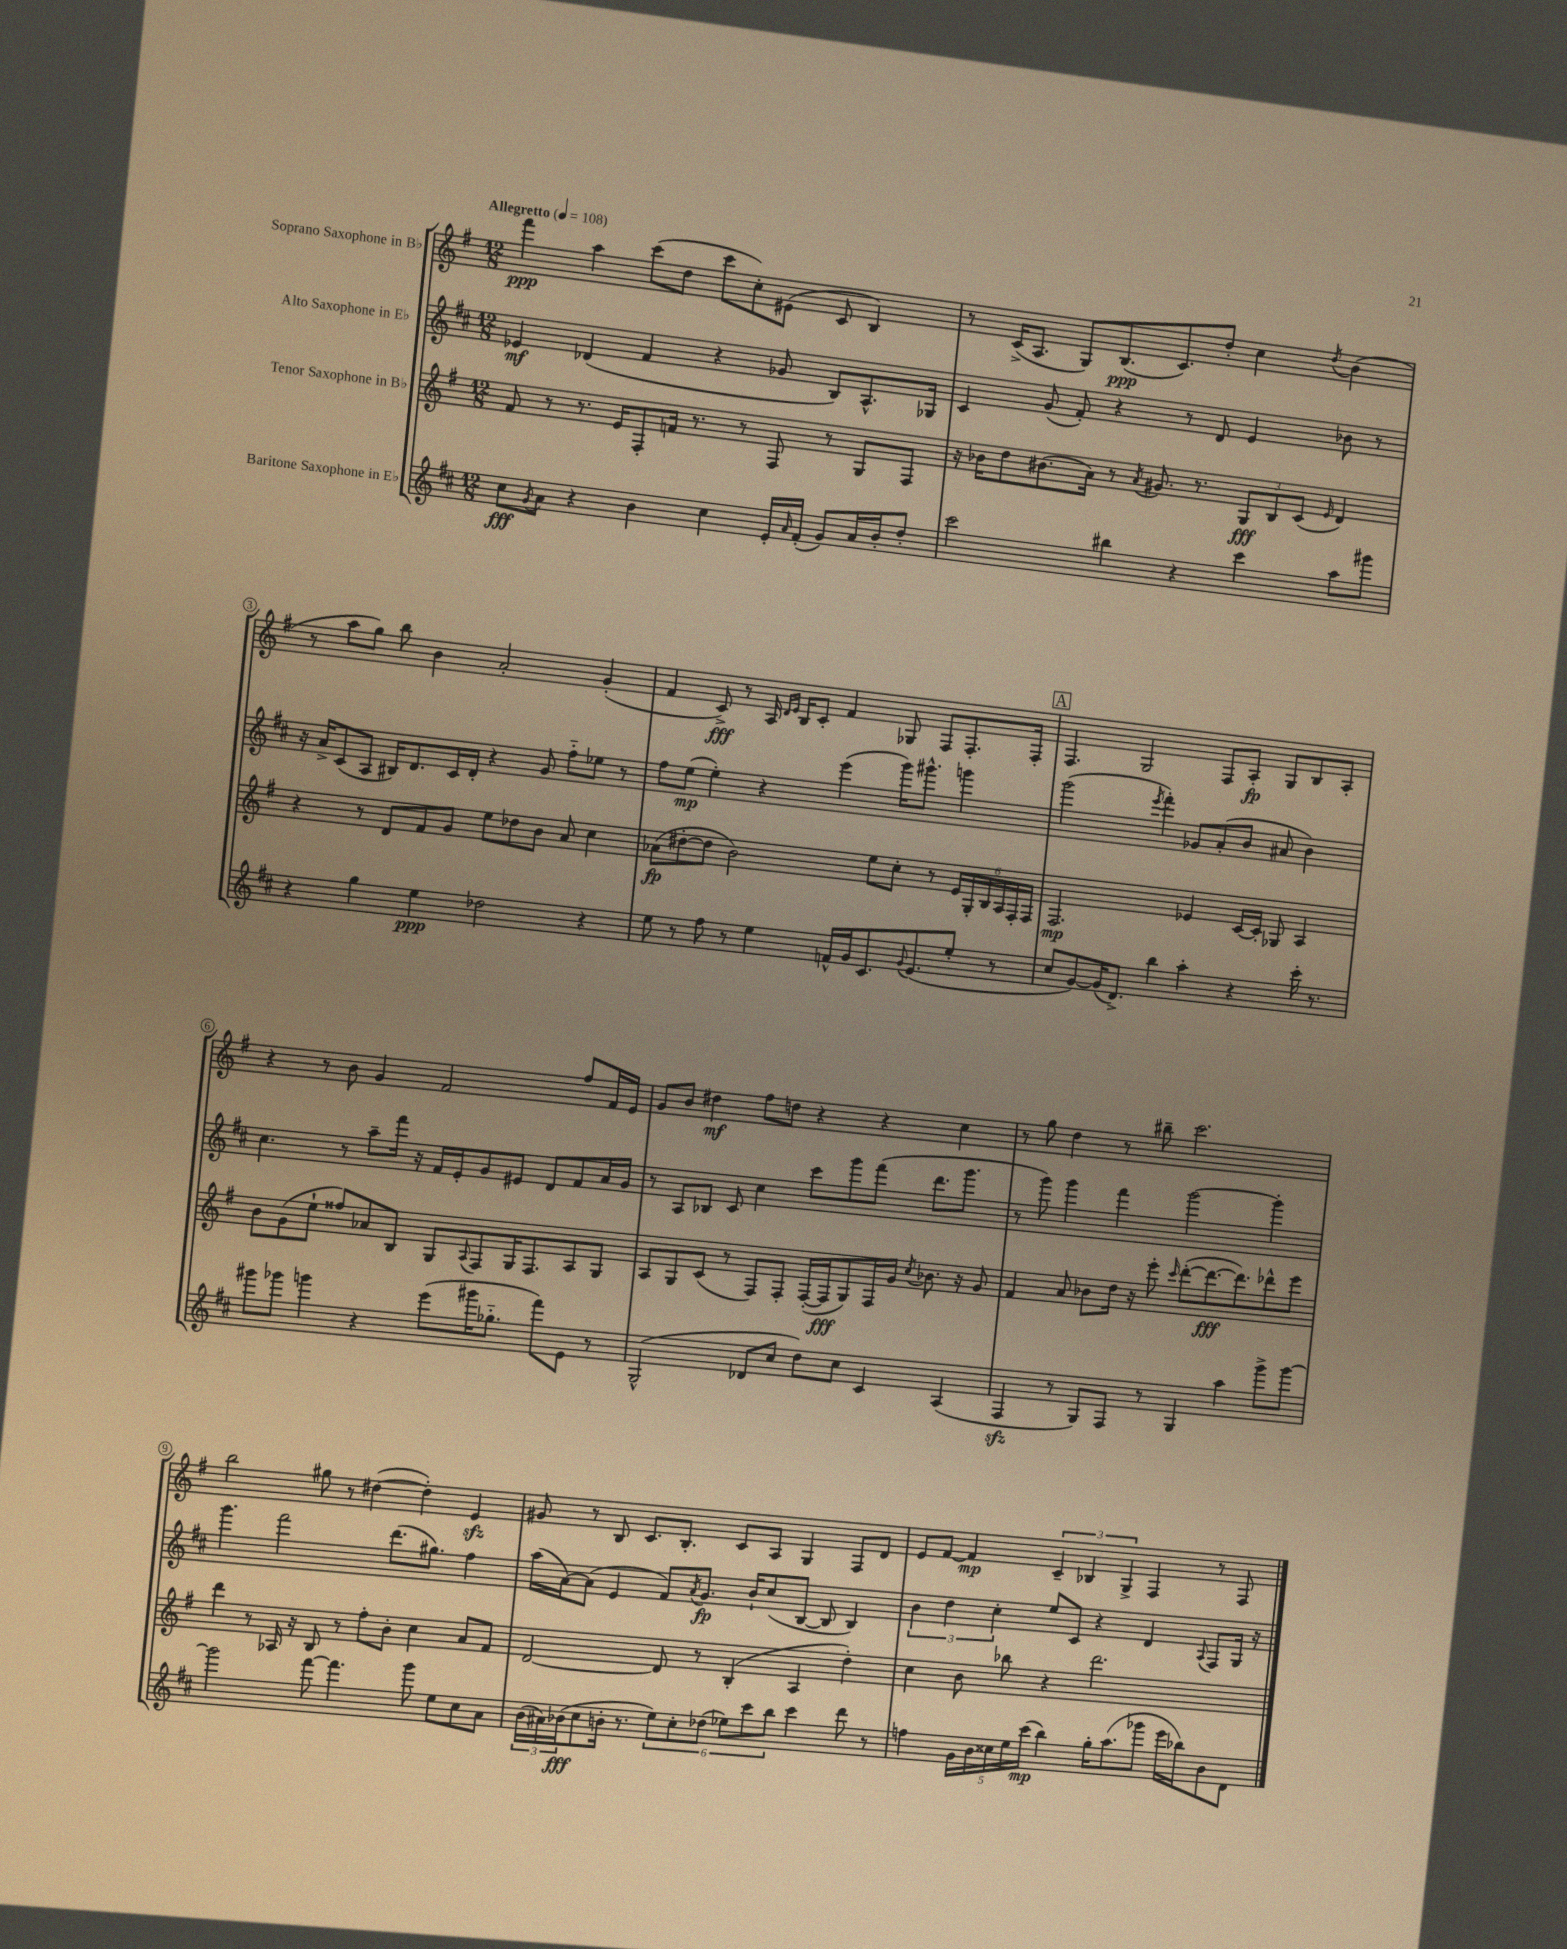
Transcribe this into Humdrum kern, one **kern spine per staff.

**kern	**dynam	**kern	**dynam	**kern	**dynam	**kern	**dynam
*part4	*part4	*part3	*part3	*part2	*part2	*part1	*part1
*staff4	*staff4	*staff3	*staff3	*staff2	*staff2	*staff1	*staff1
*I"Baritone Saxophone in E♭	*	*I"Tenor Saxophone in B♭	*	*I"Alto Saxophone in E♭	*	*I"Soprano Saxophone in B♭	*
*clefG2	*	*clefG2	*	*clefG2	*	*clefG2	*
*k[f#c#]	*	*k[f#]	*	*k[f#c#]	*	*k[f#]	*
*M12/8	*	*M12/8	*	*M12/8	*	*M12/8	*
*MM108	*	*MM108	*	*MM108	*	*MM108	*
=1	=1	=1	=1	=1	=1	=1	=1
!	!	!	!	!	!	!LO:TX:a:B:t=Allegretto	!
8cc#\L	fff	8f#/	.	4e-X/	mf	4fff#\	ppp
8qg/	.	.	.	.	.	.	.
8a\J	.	8r	.	.	.	.	.
4r	.	8.r	.	(4d-X/	.	4aa\	.
.	.	16e/KL	.	.	.	.	.
4b\	.	8F#'/	.	4f#/	.	(8ccc\L	.
.	.	16fn/Jk	.	.	.	8dd\J	.
.	.	8.r	.	.	.	.	.
4cc#\	.	.	.	4r	.	8ccc\L	.
.	.	8r	.	.	.	8cc'\)	.
16e'/LL	.	8F#/	.	8g-X/	.	(8e#X\J	.
16qqa/	.	.	.	.	.	.	.
(16f#'/JJ	.	.	.	.	.	.	.
8g/L)	.	8r	.	8B/L)	.	8c/	.
16a/L	.	8G/L	.	8.A^^/	.	4B/)	.
16b'/J	.	.	.	.	.	.	.
8dd'/J	.	8F#/J	.	.	.	.	.
.	.	.	.	16G-X/Jk	.	.	.
=2	=2	=2	=2	=2	=2	=2	=2
2ccc#\	.	16r	.	4c#/	.	8r	.
.	.	16b-X\KL	.	.	.	.	.
.	.	8dd\	.	.	.	(16c^/KL	.
.	.	.	.	.	.	8.A/J	.
.	.	(8.b#X\	.	(8g/	.	.	.
.	.	.	.	8f#'/)	.	8G/L)	.
.	.	16a\Jk)	.	.	.	.	.
4bb#X\	.	8r	.	4r	.	(8.B/	ppp
.	.	8qa/	.	.	.	.	.
.	.	8.g#X/	.	.	.	.	.
.	.	.	.	.	.	8.c/)	.
4r	.	.	.	8r	.	.	.
.	.	8.r	.	.	.	.	.
.	.	.	.	8d/	.	8dd'/J	.
4ccc#\	.	12G/L	fff	4e/	.	4cc\	.
.	.	12B/	.	.	.	.	.
.	.	(12c/J	.	.	.	.	.
.	.	16qqe/	.	.	.	8qdd/	.
8aa\L	.	4d/)	.	8b-X\	.	(4b\	.
8ggg#X\J	.	.	.	8r	.	.	.
!!LO:LB:g=z
=3	=3	=3	=3	=3	=3	=3	=3
4r	.	4r	.	16r	.	8r	.
.	.	.	.	16a^/KL	.	.	.
.	.	.	.	(8c#/	.	8aa\L	.
4gg\	.	8r	.	8A/J	.	8gg\J)	.
.	.	8d/L	.	16B#X/KL)	.	8bb\	.
.	.	.	.	8.d/	.	.	.
4ee\	ppp	8f#/	.	.	.	4b\	.
.	.	8g/J	.	16c#/L	.	.	.
.	.	.	.	16d'/JJ	.	.	.
2dd-X\	.	8ee\L	.	4r	.	2a'/	.
.	.	8dd-X\	.	.	.	.	.
.	.	8b\J	.	8g/	.	.	.
.	.	8a/	.	8ff#\L	.	.	.
4r	.	4cc\	.	8ee-X\J	.	(4g'/	.
.	.	.	.	8r	.	.	.
=4	=4	=4	=4	=4	=4	=4	=4
8ee\	.	(8a-X\L	fp	8ff#\L	.	4f#/	.
8r	.	[8dd#X'\	.	(8ee\J	mp	.	.
8ff#\	.	8dd#\J]	.	4ee'\)	.	8c^/)	fff
8r	.	2b\)	.	.	.	8r	.
4ee\	.	.	.	4r	.	16A/	.
.	.	.	.	.	.	16qqd/LL	.
.	.	.	.	.	.	16qqe/JJ	.
.	.	.	.	.	.	16B/KL	.
.	.	.	.	.	.	8c'/J	.
16fn^^/LL	.	.	.	(4eee\	.	4f#/	.
16g/J	.	.	.	.	.	.	.
8.c#/	.	8ee\L	.	.	.	.	.
.	.	8cc'\J	.	16ggg\KL)	.	8G-X/	.
8qqg/	.	.	.	.	.	.	.
(8.e/	.	.	.	8.ggg#X^^\J	.	.	.
.	.	8r	.	.	.	8F#/L	.
8ee'/J	.	24e/LL	.	4gggn\	.	8.F#'/	.
.	.	24G'/	.	.	.	.	.
.	.	24B/	.	.	.	.	.
8r	.	24A/	.	.	.	.	.
.	.	24F#'/	.	.	.	.	.
.	.	.	.	.	.	16F#'/Jk	.
.	.	24F#/JJ	.	.	.	.	.
!!LO:REH:place=s1:t=A
=5	=5	=5	=5	=5	=5	=5	=5
8cc#/L	.	2.F#/	mp	(2ggg\	.	4.F#/	.
[8g/)	.	.	.	.	.	.	.
(16g/K]	.	.	.	.	.	.	.
8.d^/J)	.	.	.	.	.	.	.
.	.	.	.	.	.	2G/	.
.	.	.	.	8qeee/	.	.	.
4bb\	.	.	.	4fff#'\)	.	.	.
4aa'\	.	4e-X/	.	8g-X/L	.	.	.
.	.	.	.	(8a'/	.	8F#/L	.
4r	.	[16c/LL	.	8b/J	.	8A'/J	fp
.	.	16c'/JJ]	.	.	.	.	.
.	.	8G-X/	.	8a#X/	.	8G/L	.
16ccc#'\	.	4A/	.	4b\)	.	8B/	.
8.r	.	.	.	.	.	.	.
.	.	.	.	.	.	8A'/J	.
!!LO:LB:g=z
=6	=6	=6	=6	=6	=6	=6	=6
8ggg#X\L	.	8b\L	.	4.cc#\	.	4r	.
8ggg-X\J	.	(8g\	.	.	.	.	.
4gggn\	.	8ee`\J	.	.	.	8r	.
.	.	8ff##X/L)	.	8r	.	8b\	.
4r	.	8a-X/	.	8aa~\L	.	4g/	.
.	.	8B/J	.	16fff#\Jk	.	.	.
.	.	.	.	16r	.	.	.
(8eee\L	.	8G/L	.	16f#/LL	.	2f#/	.
.	.	.	.	16e'/J	.	.	.
.	.	8qqA/	.	.	.	.	.
16ggg#X\K	.	8F#/	.	8g/	.	.	.
8.gg-X\J	.	.	.	.	.	.	.
.	.	16G/K	.	8e#X/J	.	.	.
.	.	8.F#/	.	.	.	.	.
8fff#\L)	.	.	.	8d/L	.	.	.
8e\J	.	8A/	.	8f#/	.	8ff#/L	.
8r	.	8G/J	.	16a/L	.	16f#/L	.
.	.	.	.	16g/JJ	.	16e/JJ	.
=7	=7	=7	=7	=7	=7	=7	=7
(2G^^/	.	8A/L	.	8r	.	8g/L	.
.	.	8G/	.	8A/L	.	8b/J	.
.	.	(8c/J	.	8B-X/J	.	4dd#X\	mf
.	.	8r	.	8c#/	.	.	.
8d-X/L	.	8F#/L)	.	4cc#\	.	8ff#\L	.
8cc#/J	.	8F#'/J	.	.	.	8ddn\J	.
8dd\L)	.	([16F#'/LL	.	8ccc#\L	.	4r	.
.	.	16F#/J]	fff	.	.	.	.
8cc#\J	.	8G/)	.	8ggg\	.	.	.
4c#/	.	16F#/L	.	(8fff#\J	.	4r	.
.	.	16g/JJ	.	.	.	.	.
.	.	8qcc/	.	.	.	.	.
.	.	8.b-X\	.	8.ddd\L	.	.	.
(4A/	.	.	.	.	.	4cc\	.
.	.	16r	.	8.ggg\J	.	.	.
.	.	8g/	.	.	.	.	.
=8	=8	=8	=8	=8	=8	=8	=8
4F#zz/	.	4f#/	.	8r	.	8r	.
.	.	.	.	8ggg\)	.	8gg\	.
8r	.	8a/	.	4ggg\	.	4dd\	.
8G/L)	.	8b-X\L	.	.	.	.	.
8F#/J	.	16dd\Jk	.	4fff#\	.	8r	.
.	.	16r	.	.	.	.	.
8r	.	8eee'\	.	.	.	8bb#X~\	.
.	.	16qqccc/	.	.	.	.	.
4G/	.	([8ddd'\L	.	[2ggg\	.	2.ccc\	.
.	.	8.ddd\_	fff	.	.	.	.
4aa\	.	.	.	.	.	.	.
.	.	8.ddd\])	.	.	.	.	.
8ggg^\L	.	8ddd-X^^\	.	4ggg'\]	.	.	.
[8ggg\J	.	8eee\J	.	.	.	.	.
!!LO:LB:g=z
=9	=9	=9	=9	=9	=9	=9	=9
2ggg\]	.	4ddd\	.	4.ggg\	.	2bb\	.
.	.	8r	.	.	.	.	.
.	.	16A-X/	.	2fff#\	.	.	.
.	.	16r	.	.	.	.	.
[8fff#\	.	8B/	.	.	.	8gg#X\	.
4.fff#\]	.	8r	.	.	.	8r	.
.	.	8ff#'\L	.	.	.	([4dd#X\	.
.	.	8b'\J	.	(8.ddd\L	.	.	.
8ggg\	.	4cc\	.	.	.	4dd#'\])	.
.	.	.	.	8.gg#X\J)	.	.	.
8ee\L	.	.	.	.	.	.	.
8cc#\	.	8a/L	.	4ff#\	.	4ezz/	.
8a\J	.	8f#/J	.	.	.	.	.
=10	=10	=10	=10	=10	=10	=10	=10
(24b\LL	.	[2d/	.	(16aa\LL	.	8g#X/	.
24a#X\)	.	.	.	.	.	.	.
.	.	.	.	[16a\J)	.	.	.
(24b-X\J	fff	.	.	.	.	.	.
8cc#\	.	.	.	(8a\J]	.	8r	.
16bn'\Jk	.	.	.	4e/	.	8B/	.
8.r	.	.	.	.	.	.	.
.	.	.	.	.	.	8.c/L	.
12ee\L)	.	8d/]	.	8f#/L)	.	.	.
.	.	.	.	.	.	8.B'/J	.
12cc#'\	.	.	.	.	.	.	.
.	.	.	.	8qa/	.	.	.
.	.	8r	.	8.g/J	fp	.	.
(12dd-X\J	.	.	.	.	.	.	.
12ee-X\L)	.	(4B'/	.	.	.	8c/L	.
.	.	.	.	16b`/KL	.	.	.
12ccc#\	.	.	.	.	.	.	.
.	.	.	.	(8cc#/	.	8A/J	.
12bb\J	.	.	.	.	.	.	.
4ccc#\	.	4A/	.	[8B/J	.	4G/	.
.	.	.	.	8B/]	.	.	.
8ddd\	.	4dd'\)	.	4B/)	.	8F#/L	.
8r	.	.	.	.	.	8d/J	.
=11	=11	=11	=11	=11	=11	=11	=11
4ffn\	.	4cc\	.	6b\	.	8e/L	.
.	.	.	.	.	.	[8f#/J	.
.	.	.	.	6dd\	.	.	.
20g\LL	.	8b\	.	.	.	4f#/]	mp
20b\	.	.	.	.	.	.	.
.	.	.	.	6cc#'\	.	.	.
20cc##X\	.	.	.	.	.	.	.
.	.	8bb-X\	.	.	.	.	.
20ee\	.	.	.	.	.	.	.
(20ccc#\JJ	mp	.	.	.	.	.	.
4bb\)	.	4r	.	8ee/L	.	6c~/	.
.	.	.	.	8c#/J	.	.	.
.	.	.	.	.	.	6B-X/	.
16gg'\KL	.	2.ddd\	.	4r	.	.	.
(8.aa\	.	.	.	.	.	.	.
.	.	.	.	.	.	6G^/	.
8ggg-X\J	.	.	.	4d/	.	4F#/	.
16eee\LL	.	.	.	.	.	.	.
16bb-X\J)	.	.	.	.	.	.	.
.	.	.	.	8qqA/	.	.	.
8b\	.	.	.	8F#/L	.	8r	.
8d\J	.	.	.	16G/Jk	.	8F#/	.
.	.	.	.	16r	.	.	.
==	==	==	==	==	==	==	==
*-	*-	*-	*-	*-	*-	*-	*-
